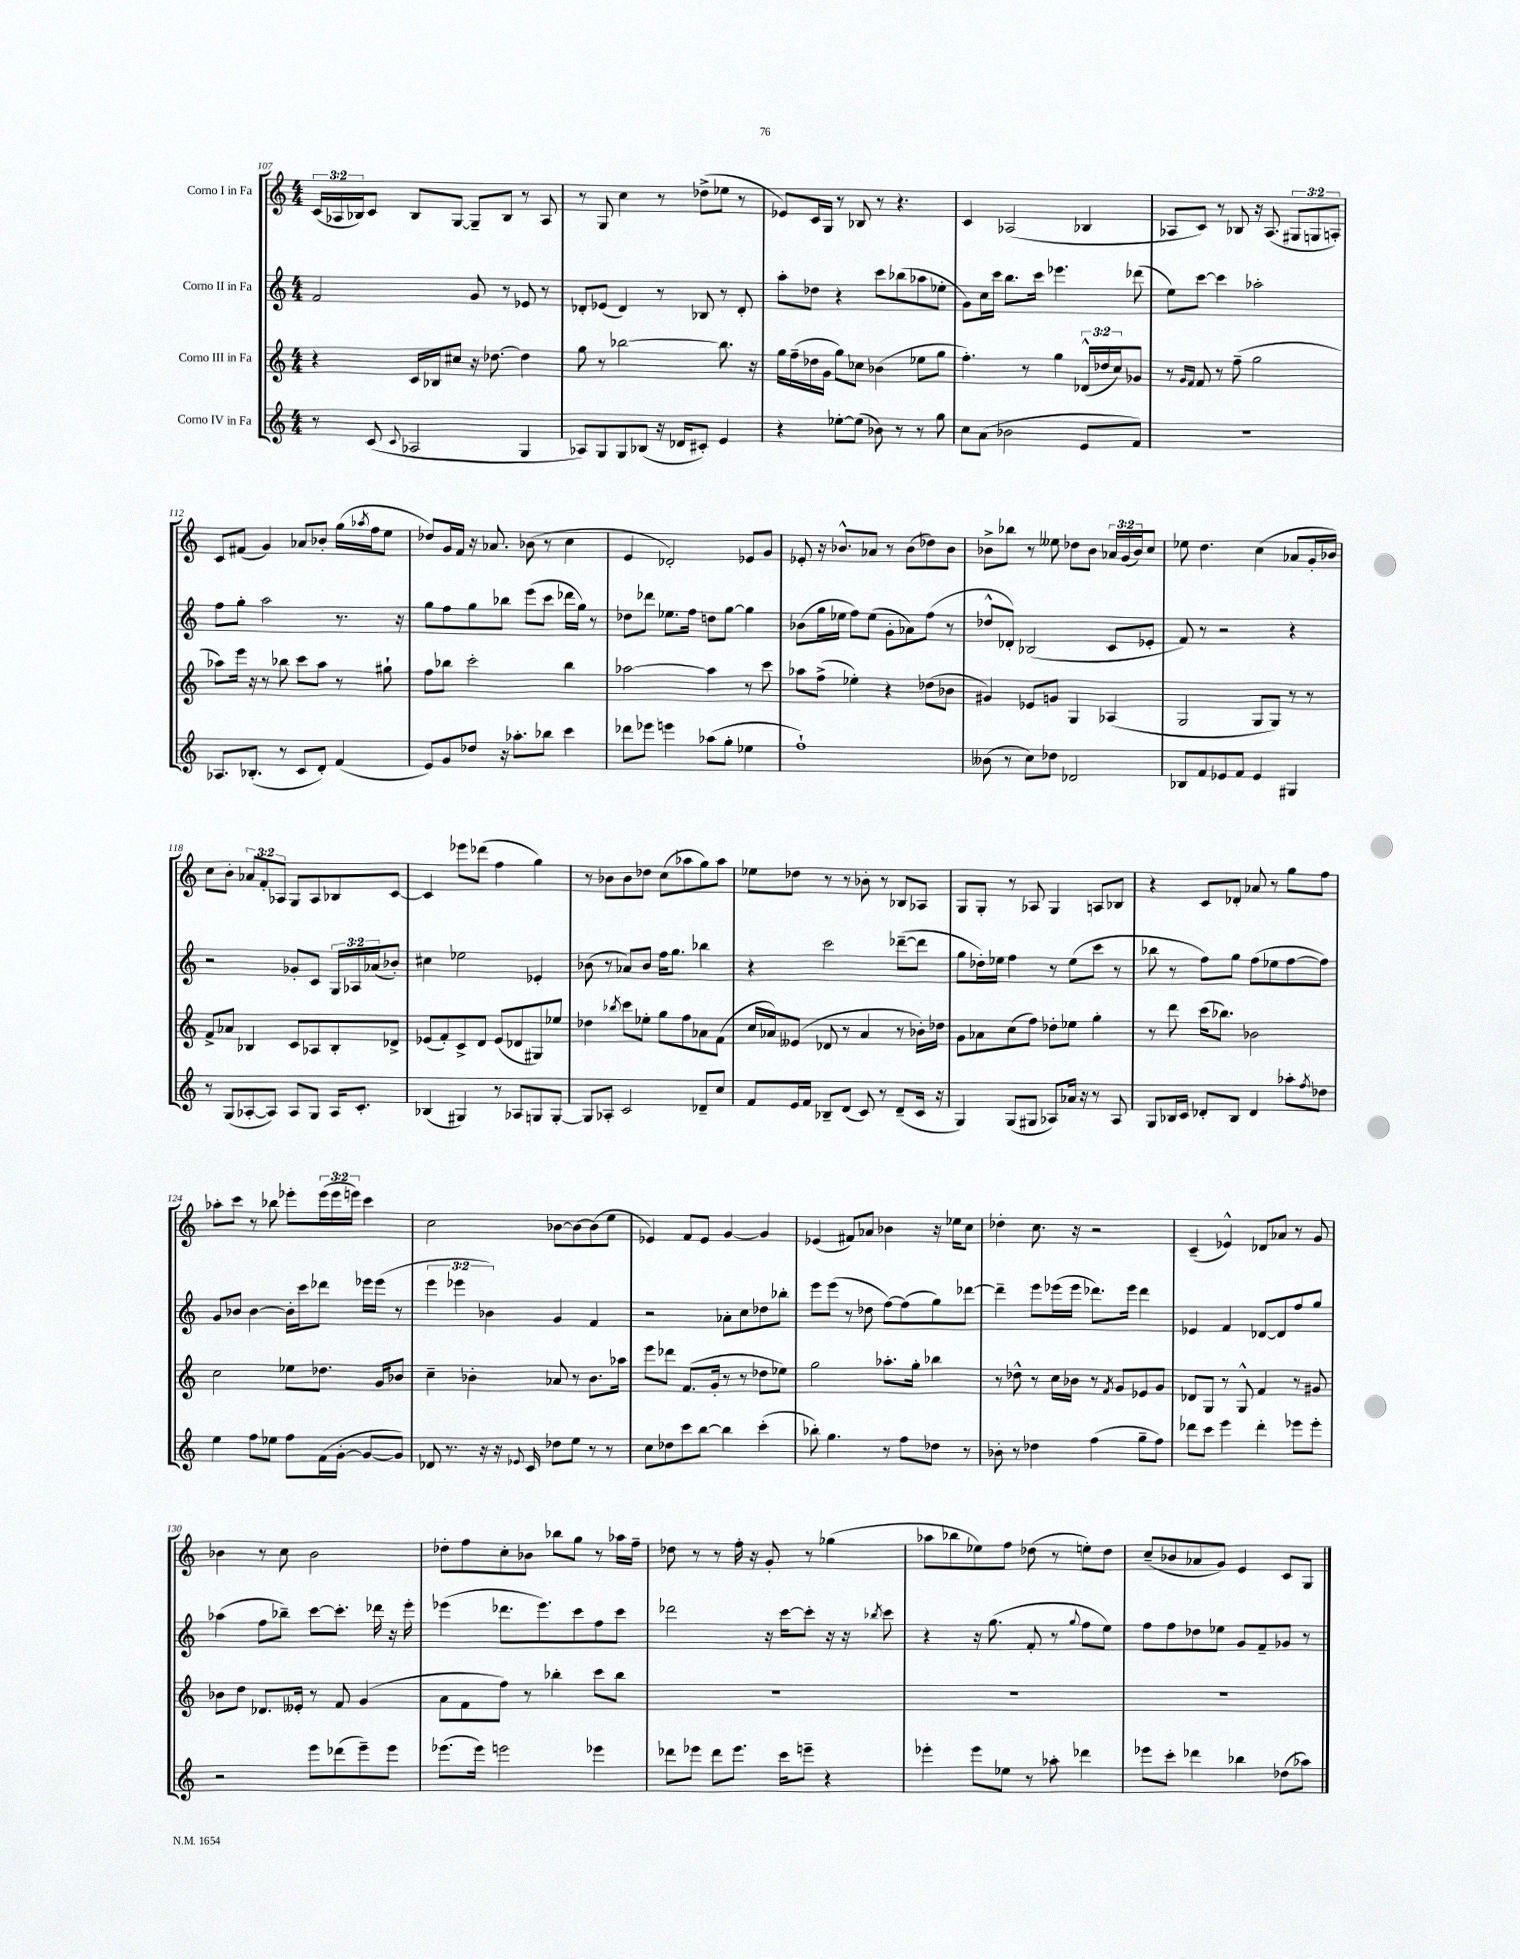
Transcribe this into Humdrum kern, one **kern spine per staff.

**kern	**kern	**kern	**kern
*staff4	*staff3	*staff2	*staff1
*clefG2	*clefG2	*clefG2	*clefG2
*k[]	*k[]	*k[]	*k[]
*M4/4	*M4/4	*M4/4	*M4/4
8r	4r	2f	(24c
.	.	.	24A-
.	.	.	24B-)
(8c	.	.	8c
8qqc	.	.	.
2A-	16c	.	8B-
.	16B-	.	.
.	8cc#	.	[8G
.	16r	8g	8G~]
.	[8.dd-	.	.
.	.	8r	8B-
4G	4dd-]	8e-	8r
.	.	8r	8A-
=	=	=	=
8A-)	8gg	8d-'	8r
8G	8r	(8e-	8G
8G	[2bb-	4d-)	4cc
(8B-	.	.	.
16r	.	8r	8r
16d-	.	.	.
8c#')	.	8B-	(8dd-^
4e	8.bb-]	8r	8ee-
.	.	8d-'	8r
.	16r	.	.
=	=	=	=
4r	16gg	8aa'	8e-)
.	(16ff~	.	.
.	16dd-	8dd-	16c
.	16g	.	16G
[8ee-'	8gg)	4r	8r
(8ee-]	8cc-	.	8B-
8b-)	(4b-	8ccc	8r
8r	.	(8bb-	4.r
8r	8ee-	8aa-	.
8gg	8gg	8ee-'	.
=	=	=	=
8cc	4.ff')	8g)	4c
(8a	.	16cc	.
.	.	16ccc	.
2b-	.	8.bb	(2A-
.	8r	.	.
.	.	16ccc	.
.	4gg	4.eee-	.
8e	(24d-^^	.	4B-
.	24dd-	.	.
.	24cc)	.	.
8f)	8g-	(8ddd-	.
=	=	=	=
1r	8r	8ee)	8A-
.	16qqg	.	.
.	16qqf	.	.
.	8f	[8ccc	8c)
.	8r	4ccc]	8r
.	(8ff~	.	8B-
.	2gg	2aa-'	16r
.	.	.	(8.A-
.	.	.	12G#
.	.	.	12G
.	.	.	12A')
=	=	=	=
8.A-	8aa-)	8ff	8c
.	16eee	8gg'	(8f#
(8.B-'	16r	.	.
.	8r	2aa	4g)
8r	8bb-	.	.
8c	8ccc	.	8a-
8d')	8aa-	.	8b-'
(4f	8r	8.r	(16gg
.	.	.	8qaa-
.	.	.	16ff
.	8gg#`	.	8ee
.	.	16r	.
=	=	=	=
8e)	8ff	8gg	8dd-)
8g	8bb-	8ff	16g
.	.	.	16f
8dd-	2ccc'	8gg	16r
.	.	.	8.a-
16r	.	8bb-	.
8.aa-'	.	.	.
.	.	(8eee	(8b-
8bb-	.	8ccc	8r
4ccc	4bb-	16ddd-	4cc
.	.	16gg)	.
.	.	8r	.
=	=	=	=
8ddd-	[2aa-	8dd-	4e
8eee-	.	8ddd-	.
4eee	.	8.ee-	2d-')
.	.	16ff	.
(8aa-	4aa-]	8dd	.
8gg'	.	[8gg	.
4ee-	8r	4gg]	8e-
.	8ccc	.	8g
=	=	=	=
1ff`)	8aa-	(8b-	8e-'
.	(8ff^	16gg	16r
.	.	16ee-	8.b-^^
.	4ee-')	8ff)	.
.	.	(8ee-	8a-
.	4r	8g'	8r
.	.	8a-)	(8b-
.	(8dd-	(8ff	8dd-)
.	8b-	8r	8b-
=	=	=	=
(8b--	4g#)	8dd-^^	8b-^
8r	.	8d-')	8bb-
8cc)	8e-	(2B-	8r
8dd-	8g	.	8ee--
2d-	4G	.	8dd-
.	.	.	8b-
.	(4A-	8c	24a-
.	.	.	(24g
.	.	.	24b-)
.	.	8e-'	8cc
=	=	=	=
8B-	2G	8f)	8ee-
8f	.	8r	4.dd
8e-	.	2r	.
8f	.	.	.
4e-	8G	.	(4cc
.	8G)	.	.
4G#	8r	4r	8a-
.	8r	.	16g'
.	.	.	16b-)
=	=	=	=
8r	8f^	2r	8cc
(8G	8a-	.	8b'
[8A-'	4B-	.	12a-
.	.	.	12f'
8A-])	.	.	.
.	.	.	12A-
8A-	8c	8g-'	8G
8G	8A-	8c	8A-
16A-	8B-'	24G	8B-
.	.	24A-	.
8.c'	.	.	.
.	.	(24a-	.
.	8d-^	8b-')	[8c
=	=	=	=
(4B-	(8e-	4cc#	4c]
.	8f')	.	.
4G#)	8c^	2ee-	8eee-
.	8d	.	(8ddd-
8r	(8e-	.	4ff
8A-	8d-	.	.
8G	8G#)	4e-'	4gg)
[8G'	8ee-	.	.
=	=	=	=
8G]	4dd-	(8b-	8r
8A-'	.	8r	8b-
.	8qbb-	.	.
2c	8ccc	8a-)	8b-
.	8ee-'	8b-	8dd-
.	8gg	16ff	(8cc
.	.	8.gg	.
.	8ff	.	8aa-
8d-~	8a-	4bb-	8gg)
8cc	(8f	.	8aa-
=	=	=	=
8f	16cc	4r	8ee-
.	16a-)	.	.
16e	(8e--	.	8dd-
16f	.	.	.
8B-~	8d-	2ccc	8r
(8d	8r	.	8r
8c)	4a-	.	8b-'
8r	.	.	8r
(8d~	8r	([8ddd-~	8B-
16c	16b-')	8ddd-]	8A-
16r	16dd-	.	.
=	=	=	=
4G)	8g	8gg	8G
.	8a-	16dd-')	8G'
.	.	16ee-	.
(8G	(8cc	4ff	8r
8G#	8ff)	.	8A-
8A-)	8dd-'	8r	4G
16a-	8ee-	(8ee-	.
16r	.	.	.
8r	4gg'	8ccc	8A
8A-	.	8r	8B-
=	=	=	=
8G	8r	8bb-	4r
16B-	8ddd	8r	.
16c	.	.	.
8d-'	(16ccc	8ff)	8c
.	8.bb-)	.	.
8B-	.	8gg	8d-'
4d-	2b-	(8ff	8a-
.	.	8ee-	8r
8aa-'	.	[8ff	8gg
8qff	.	.	.
8dd-	.	8ff])	8ff
=	=	=	=
4ee	2cc	8g	8aa-'
.	.	8b-	8ccc
8ff	.	[4b-	8r
8ee-	.	.	8bb-
8ff	8ee-	16b-']	8eee-'
.	.	16ccc	.
(16f	8.dd-	8ddd-	(24eee-
.	.	.	24eee-
[16g'	.	.	.
.	.	.	24eee)
8g_	.	16eee-	4ccc
.	16g	(16eee-	.
8g])	8b-	8r	.
=	=	=	=
8d-	4cc~	6eee	2cc
8.r	.	.	.
.	.	6eee-	.
.	4b-'	.	.
16r	.	.	.
.	.	6b-)	.
16r	.	.	.
8qqe-	.	.	.
16c	.	.	.
8dd-	8a-	4g	[8b-
8ee	8r	.	8b-_
8r	8.b-	4f	(8b-]
8r	.	.	8ee
.	16aa-	.	.
=	=	=	=
8cc	8eee	2r	4e-)
8dd-	8ddd-	.	.
8ccc	(8.f	.	8f
[8bb	.	.	8e-
.	16g'	.	.
4bb]	8r	8a-'	[4g
.	8r	8cc	.
(4ccc'	8dd-	8dd-	4g]
.	8ee-)	8bb-'	.
=	=	=	=
8bb-')	2gg	8eee	(4e-
4.gg	.	(8eee	.
.	.	8r	8f#)
.	.	8dd-	8a-
8r	8.aa-'	[8ff)	4b-
8ff	.	(8ff]	.
.	16gg'	.	.
8dd-	4bb-	8gg)	16r
.	.	.	16ee-
8r	.	[8ddd-	8cc
=	=	=	=
8b-'	8r	4ddd-~]	4dd-'
8r	8dd-^^	.	.
4dd-	8r	8eee	8.cc
.	16cc	(16eee-	.
.	16b-	16eee-	16r
(4ff	8r	8.ddd-)	2r
.	8qf	.	.
.	8g	.	.
.	.	16eee-	.
8gg~	8e-	4ddd-	.
8ff)	8g	.	.
=	=	=	=
8ddd-	8d-	4e-	(4c~
8ccc	8G	.	.
4eee	8r	4f	4e-^^)
.	8G^^	.	.
4ddd-'	4f	[8d-	8d-
.	.	8d-]	8a-
8eee-	8r	8ff	8r
8eee-'	8g#	8gg	8g
=	=	=	=
2r	8b-	(4aa-	4b-
.	8dd	.	.
.	8.d-	8ff	8r
.	.	8bb-~)	8cc
.	16e--'	.	.
8eee	8r	[8ccc	2b-
(8ddd-	8f	8.ccc']	.
8eee~)	(4g	.	.
.	.	16ddd-	.
8eee	.	16r	.
.	.	16eee'	.
=	=	=	=
(8.eee-	8a	(4eee-	8dd-'
.	8f	.	8ff
16eee-)	.	.	.
2eee	8ff)	8.ddd-	8cc'
.	8r	.	8b-
.	.	8.eee-)	.
.	4bb-'	.	8bb-
.	.	8ccc	8gg
4eee-	8ccc	8ff	8r
.	8bb-	8ccc	16aa-
.	.	.	16ff~
=	=	=	=
8ddd-	1r	2ddd-	8dd-
8eee-	.	.	8r
8ddd-	.	.	8r
8.eee-	.	.	16ff'
.	.	.	16r
.	.	16r	8g'
16ccc	.	[16ccc	.
8eee~	.	8ccc']	8r
4r	.	16r	(4gg-
.	.	16r	.
.	.	8qbb-	.
.	.	8ccc	.
=	=	=	=
4eee-'	1r	4r	8aa-
.	.	.	8bb-
8eee-	.	16r	8ee-)
.	.	(8.gg	.
8ee-	.	.	8ff
8r	.	8f'	(8dd-
8aa-'	.	8r	8r
.	.	8qqgg	.
4ddd-	.	8ff	8ee')
.	.	8ee)	8dd-
=	=	=	=
8eee-	1r	8ff	(8cc~
8ccc'	.	8ff	8b-
4ddd-	.	8dd-	8a-
.	.	8ee-	8g)
4bb-	.	8g	4e
.	.	8f~	.
(8dd-	.	8g-	8c
8aa-)	.	8r	8G
==	==	==	==
*-	*-	*-	*-
